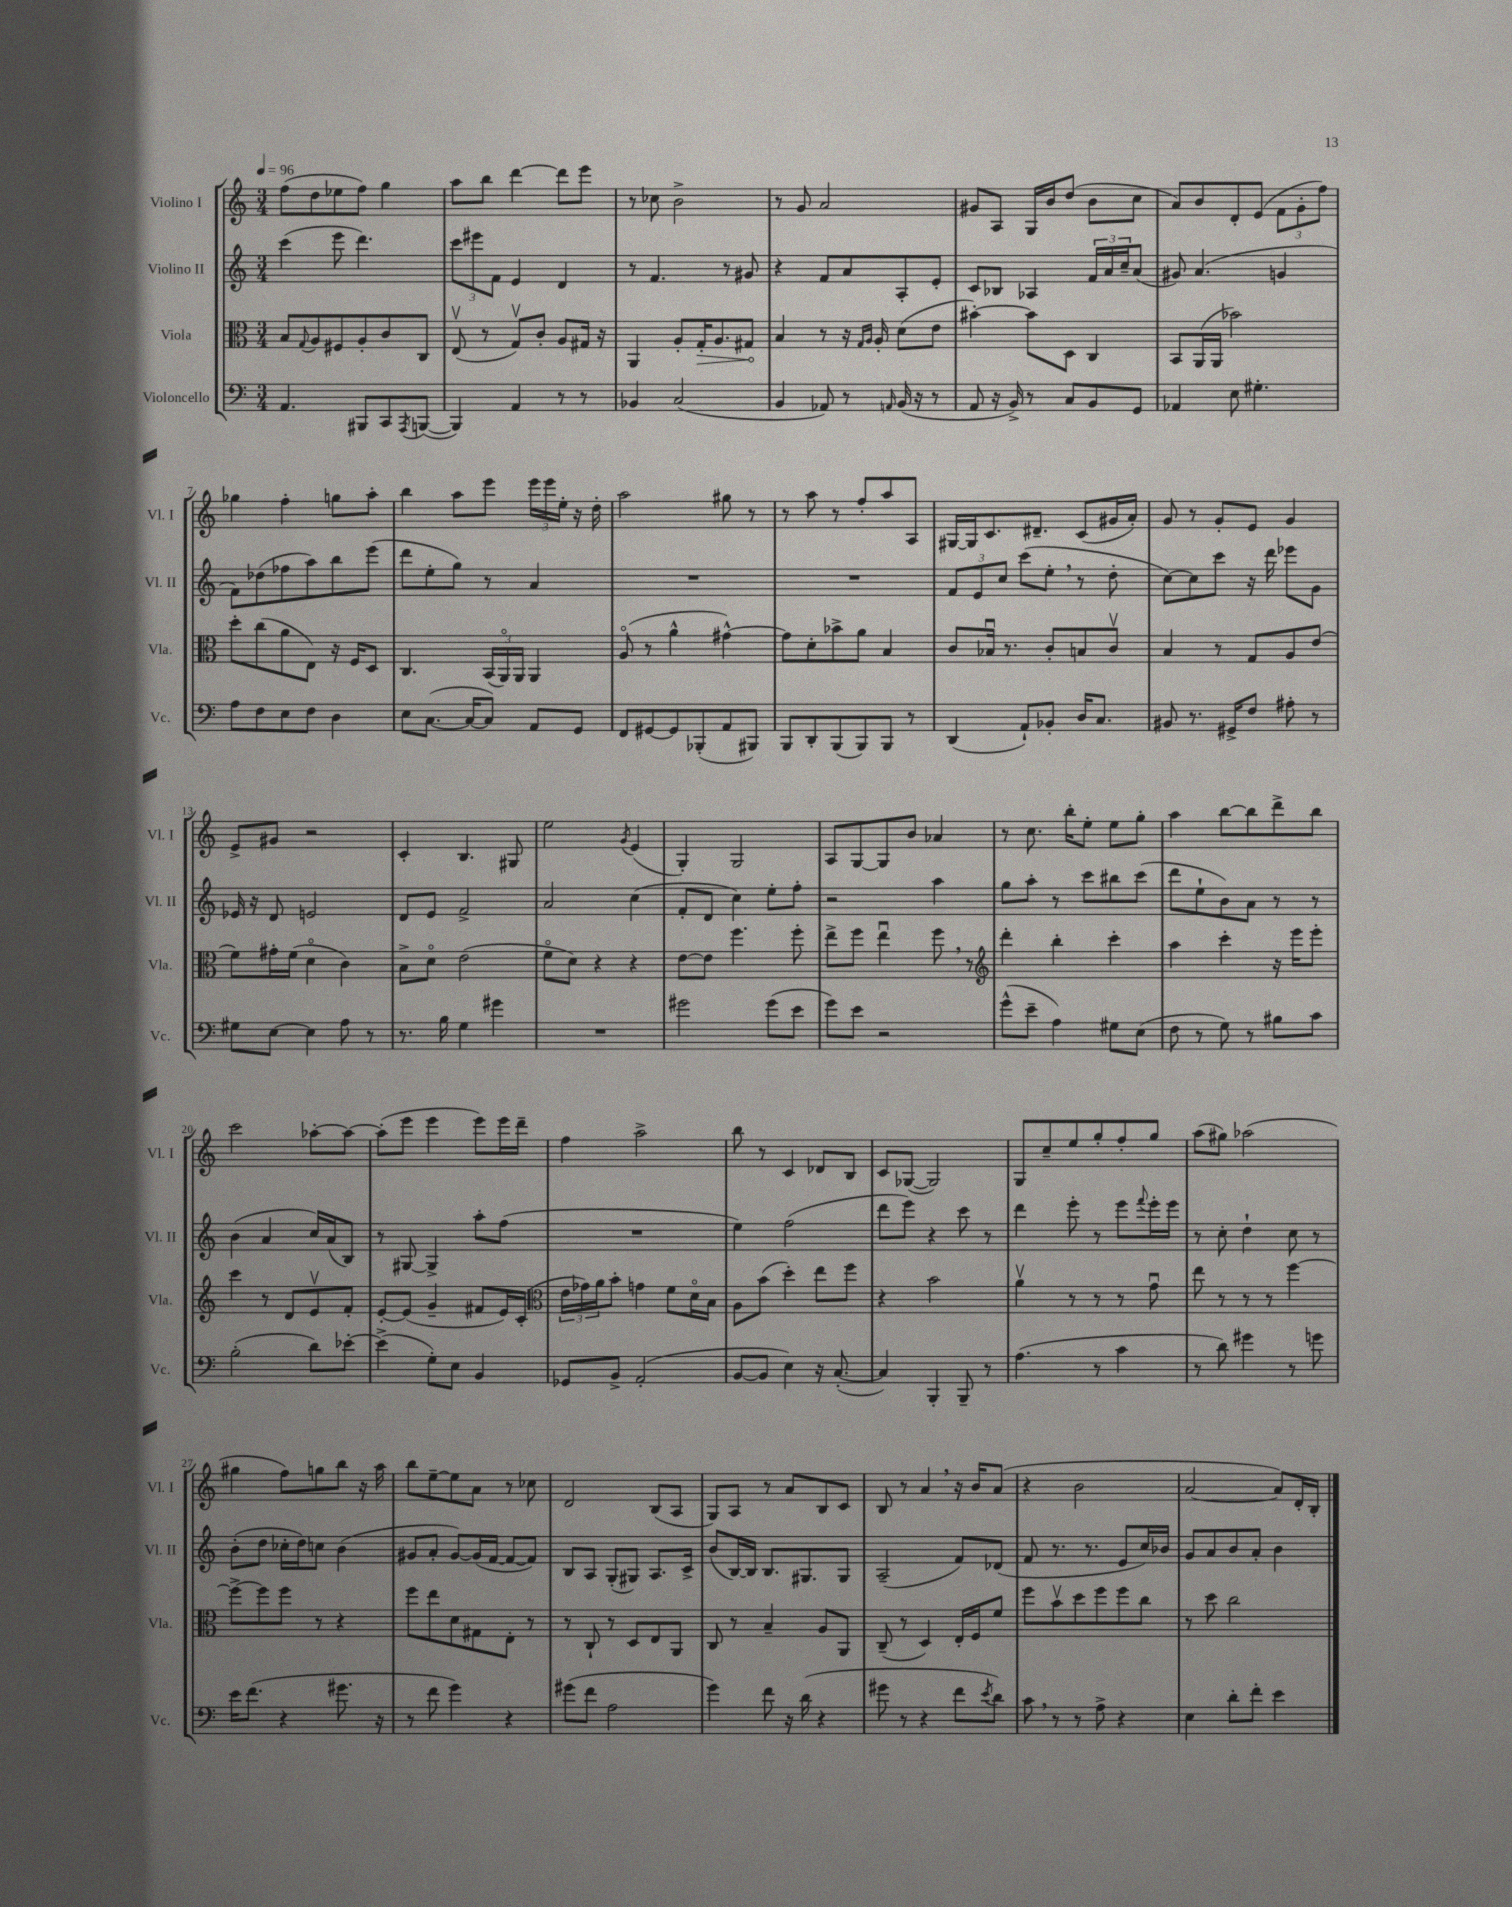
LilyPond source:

<<
\new StaffGroup <<
\new Staff = "s0" \with { instrumentName = "Violino I" shortInstrumentName = "Vl. I" } {
    \clef treble \key c \major \numericTimeSignature \time 3/4 \tempo 4 = 96
    f''8( d''8 ees''8 f''8) g''4 |
    a''8 b''8 d'''4~ d'''8 e'''8 |
    r8 ces''8 b'2-> |
    r8 g'8 a'2 |
    gis'8 a8 g16 b'16 d''8( b'8 c''8 |
    a'8) b'8 d'8-. e'8( \tuplet 3/2 { f'8 g'8-. f''8) } |
    ges''4 f''4-. g''8 a''8-. |
    b''4 a''8 e'''8 \tuplet 3/2 { e'''16 e'''16 e''16-. } r16 d''16-. |
    a''2 gis''8 r8 |
    r8 a''8 r8 f''8-. a''8 a8 |
    gis16~ gis16 c'8. dis'8.-- c'8( gis'16 a'16-.) |
    g'8 r8 g'8-. e'8 g'4 |
    e'8-> gis'8 r2 |
    c'4-. b4. gis8 |
    e''2 \acciaccatura { g'8 } e'4( |
    g4-.) g2 |
    a8 g8~ g8 b'8 aes'4 |
    r8 c''8. b''16-. e''8-. e''8 g''8-. |
    a''4 b''8~ b''8 d'''8-> b''8 |
    c'''2 aes''8~-. aes''8~ |
    aes''8-.( e'''8 e'''4 e'''8) e'''16 d'''16-- |
    f''4 a''2-> |
    b''8 r8 c'4 des'8 b8 |
    c'8 ges8~( ges2) |
    g8 c''8-- e''8 g''8-. f''8-. g''8 |
    a''8( gis''8) aes''2( |
    gis''4 f''8) g''8 b''8 r16 a''16 |
    b''8 e''8~-- e''8 a'8 r8 ces''8 |
    d'2 b8( a8 |
    g8) a8 r8 a'8 b8 c'8 |
    b8 r8 a'4 \breathe r16 b'16 a'8( |
    r4 b'2 |
    a'2~ a'8) d'16-. b16-. \bar "|." |
}
\new Staff = "s1" \with { instrumentName = "Violino II" shortInstrumentName = "Vl. II" } {
    \clef treble \key c \major \numericTimeSignature \time 3/4
    c'''4( e'''8 d'''4.) |
    \tuplet 3/2 { c'''8 eis'''8 f'8 } e'4 d'4 |
    r8 f'4. r8 gis'8 |
    r4 f'8 a'8 a8-. e'8-. |
    c'8 bes8 aes4 \tuplet 3/2 { f'16 a'16 c''16-- } a'8( |
    gis'8) a'4.( g'4 |
    f'8) des''8( fes''8 a''8) b''8 e'''8( |
    d'''8 e''8-. g''8) r8 a'4 |
    R2. |
    R2. |
    \tuplet 3/2 { f'8 e'8 c''8 } c'''8( e''8-. \breathe r8 d''8-. |
    c''8~) c''8 c'''8 r16 d'''16 ees'''8 g'8 |
    ees'16 r16 d'8 e'2 |
    d'8 e'8 f'2-> |
    a'2 c''4( |
    f'8-. d'8 c''4) e''8-. f''8-. |
    r2 a''4 |
    g''8 a''8-. r8 c'''8 bis''8 c'''8( |
    d'''8 e''8-! b'8) a'8 r8 r8 |
    b'4( a'4 c''16) a'16( b8) |
    r8 gis8~ gis4-> a''8-. f''8( |
    R2. |
    e''4) f''2( |
    d'''8 e'''8) r4 c'''8 r8 |
    d'''4 e'''8-. r8 e'''8 \appoggiatura { f'''8 } e'''16-. e'''16 |
    r8 c''8-. d''4-! c''8 r8 |
    b'8-.( d''8 ces''16-. d''16) c''8 b'4( |
    gis'8 a'8-. gis'8~) gis'16( f'16~ f'8~ f'8) |
    b8 a8 g8-.( gis8) a8. c'16-> |
    b'8( b16~) b16 b8. gis8. gis8 |
    a2--( f'8) des'8( |
    f'8 r8. r8. e'8 c''16) bes'16 |
    g'8 a'8 b'8 a'8-. b'4 \bar "|." |
}
\new Staff = "s2" \with { instrumentName = "Viola" shortInstrumentName = "Vla." } {
    \clef alto \key c \major \numericTimeSignature \time 3/4
    b8 \appoggiatura { g8 } a8 fis8 a8-. c'8 c8 |
    e8\upbow( r8 g8\upbow) c'8-. a8 gis16 r16 |
    a,4 a8-. \once \override Hairpin.circled-tip = ##t g16-.\> a8. gis8\! |
    b4 r8 r16 \grace { g16 a16 } a16-. d'8( e'8 |
    bis'4~-.) bis'8 d8 c4 |
    b,8 a,16( a,16 bes'2) |
    d''8-. c''8( a'8 e8) r16 f16 d8 |
    c4. \tuplet 3/2 { b,16( a,16\flageolet) a,16 } a,4 |
    a8\flageolet( r8 a'4-^ gis'4~-^) |
    gis'8 d'8-. bes'8-> a'8 b4 |
    c'8 bes16\downbow r8. c'8-. b8 c'8\upbow |
    b4 r8 g8 a8 e'8( |
    f'8) gis'16-. f'16( d'4\flageolet c'4) |
    b8-> d'8\flageolet e'2( |
    f'8\flageolet d'8) r4 r4 |
    e'8~ e'8 f''4. f''8-. |
    e''8-> f''8 e''4\downbow f''8 \breathe r8 |
    \clef treble d'''4-. b''4-. c'''4-. |
    a''4 c'''4-. r16 e'''16 e'''8-. |
    c'''4 r8 d'8 e'8\upbow f'8-. |
    e'8~-. e'8( g'4-- fis'8 e'16) c'16-.( |
    \clef alto \tuplet 3/2 { e'16 ges'16) a'16 } b'8-. g'4 f'8 d'16\flageolet b16 |
    a8 b'8( d''4-.) e''8 f''8 |
    r4 b'2 |
    a'4\upbow r8 r8 r8 g'8\downbow |
    e''8 r8 r8 r8 f''4~ |
    f''8~-> f''8 f''8 r8 r4 |
    f''8 e''8 d'8 gis8 e8-. r8 |
    r8 c8-! r8 d8 e8 a,8 |
    c8 r8 b4-- a8 a,8 |
    c8--( r8 d4) e16-. f16 f'8 |
    f''8 b'8\upbow d''8 f''8 f''8 c''8 |
    r8 d''8 c''2 \bar "|." |
}
\new Staff = "s3" \with { instrumentName = "Violoncello" shortInstrumentName = "Vc." } {
    \clef bass \key c \major \numericTimeSignature \time 3/4
    a,4. bis,,8 c,8 \acciaccatura { a,,8 } b,,8~( |
    b,,4) a,4 r8 r8 |
    bes,4 c2( |
    b,4 aes,8) r8 \grace { a,16 } b,16( r16 r8 |
    a,8 r16 b,16->) r8 c8 b,8 g,8 |
    aes,4 e8 gis4.-. |
    a8 f8 e8 f8 d4 |
    e8 c8.~( c16~ c8) a,8 g,8 |
    f,8 gis,8~ gis,8 bes,,8-.( a,8 bis,,8) |
    b,,8 d,8-. b,,8( b,,8) b,,8 r8 |
    d,4( a,8-!) bes,8-. d16 c8. |
    bis,8 r8. gis,16-> f8 ais8-. r8 |
    gis8 e8~ e4 a8 r8 |
    r8. b16 g4 gis'4 |
    R2. |
    gis'2 gis'8( e'8 |
    g'8) e'8 r2 |
    g'8-^( e'8-- a4) gis8 e8( |
    f8 r8 g8) r8 bis8 c'8 |
    b2-.( d'8) ees'8~-. |
    ees'4->( g8-.) e8 b,4 |
    ges,8 b,8-> a,2-.( |
    b,8~ b,8 e4) r16 c8.~-.( |
    c4) b,,4-. b,,8-- r8 |
    a4.( r8 c'4 |
    r8 d'8) gis'4 r8 g'8 |
    e'16 f'8.( r4 gis'8. r16 |
    r8 f'8 g'4) r4 |
    gis'8( f'8 a2 |
    g'4) f'8 r16 d'16( r4 |
    gis'8 r8 r4 f'8 \acciaccatura { e'8 } d'8) |
    c'8 \breathe r8 r8 a8-> r4 |
    e4 d'8-. f'8-. e'4 \bar "|." |
}
>>
>>
